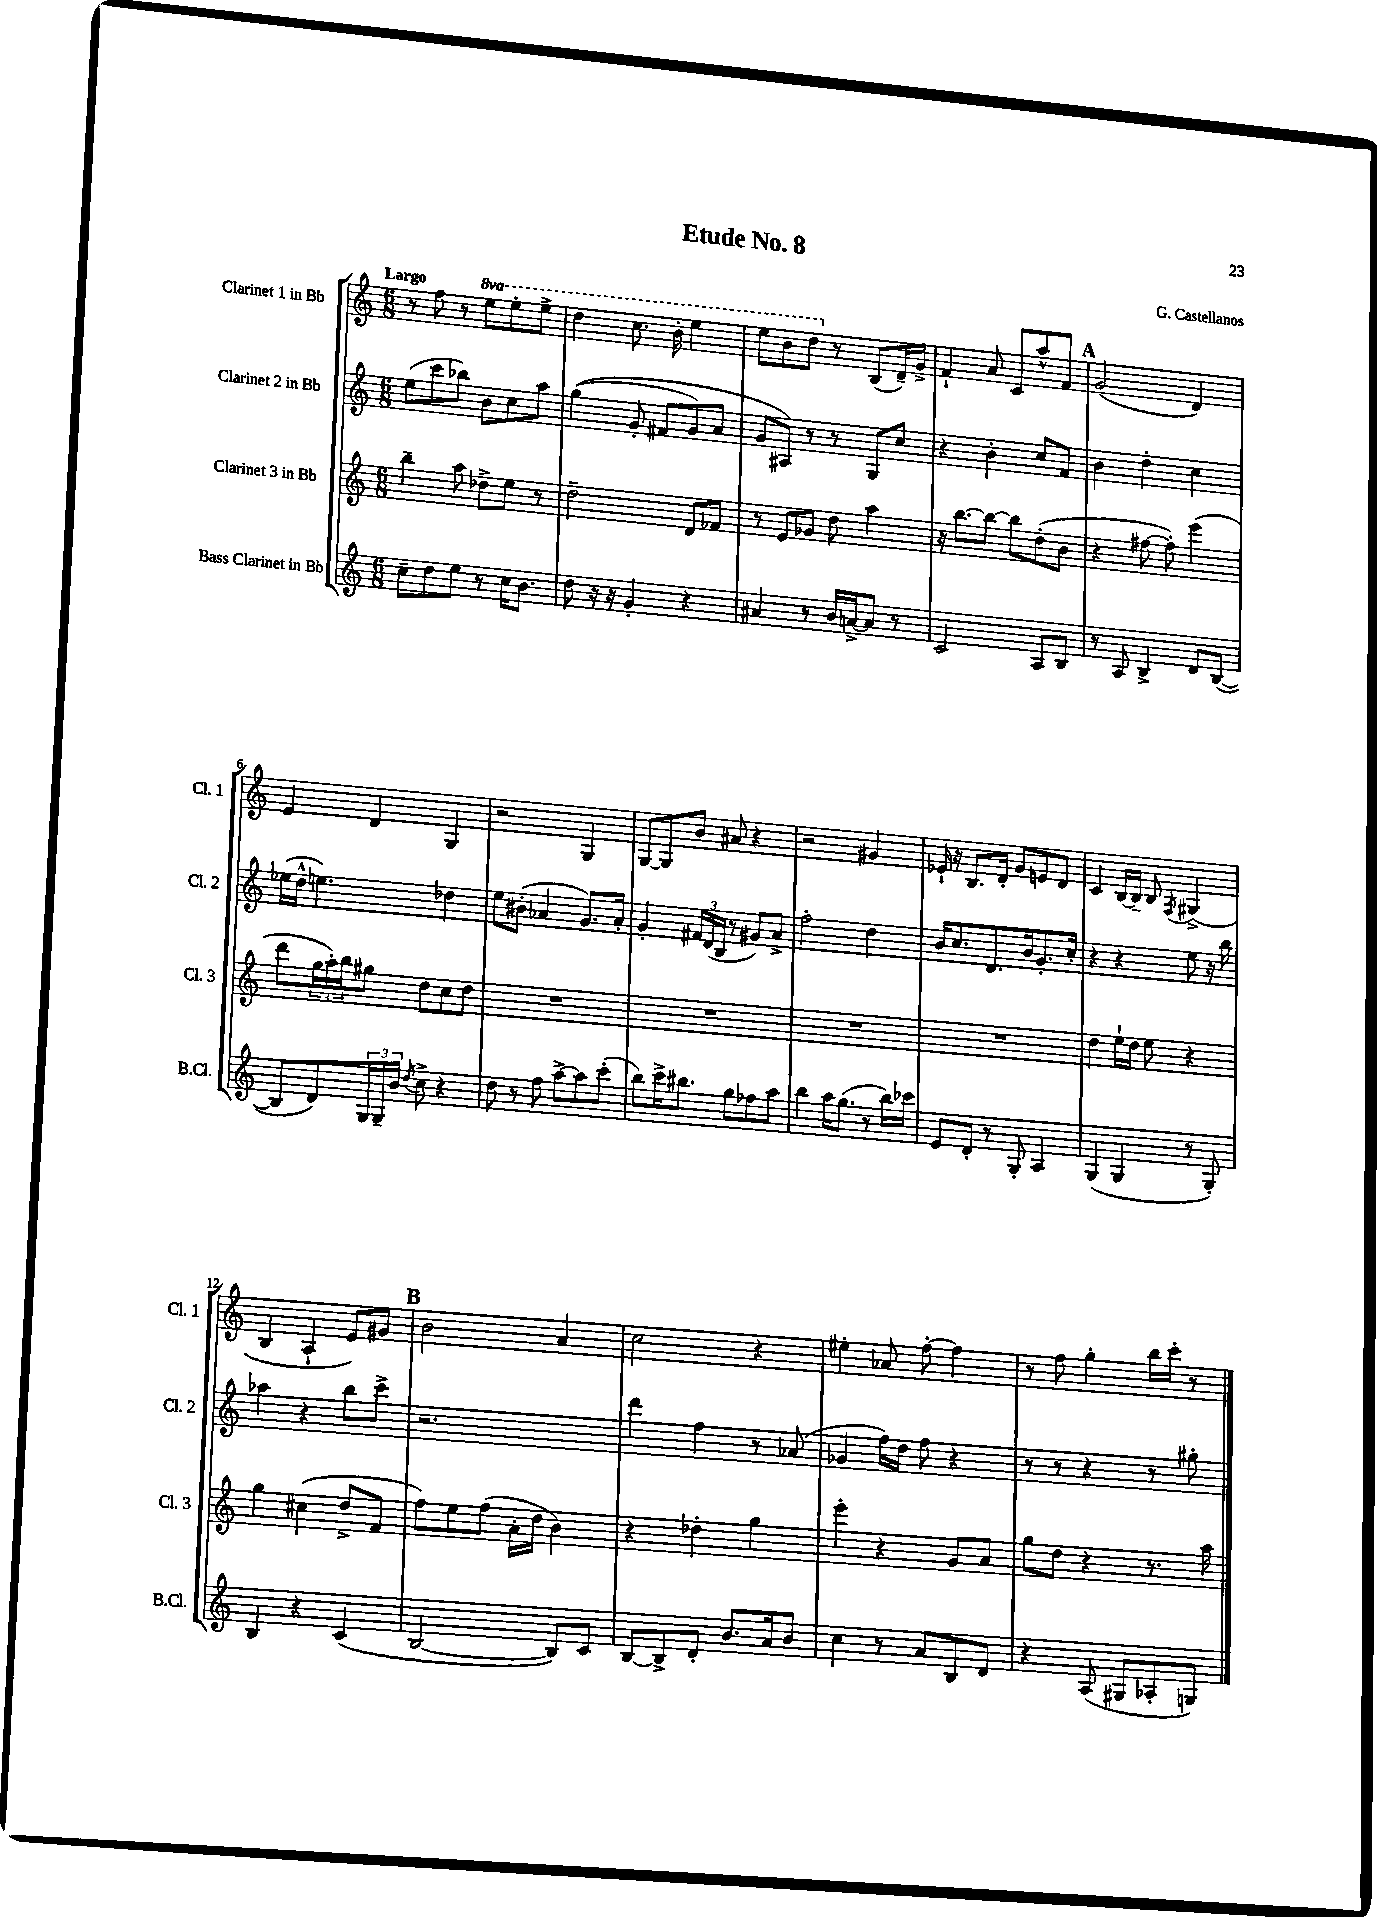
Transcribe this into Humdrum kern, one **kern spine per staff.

**kern	**kern	**kern	**kern
*staff4	*staff3	*staff2	*staff1
*clefG2	*clefG2	*clefG2	*clefG2
*k[]	*k[]	*k[]	*k[]
*M6/8	*M6/8	*M6/8	*M6/8
8cc~\L	4bb~\	(8ee\L	8r
8dd\	.	8ccc\	8ff\
8ee\J	8aa\	8bb-\J)	8r
8r	8dd-^\L	8b\L	8eee\L
16cc\LK	8ee\J	8cc\	8eee'\
8.b\J	.	.	.
.	8r	8aa\J	8eee^\J
=	=	=	=
8dd\	2dd~\	&((4gg\	4ddd\
16r	.	.	.
16r	.	.	.
4g'/	.	8g'/	8.ccc\
.	.	8f#/L	.
.	.	.	16bb'\
4r	8d/L	8g/)	4eee\
.	8f-/J	8a/J	.
=	=	=	=
4a#/	8r	8g/L	8eee\L
.	8e/L	8A#/J&)	8bb\
8r	8g-/J	8r	8ddd\J
16b/LL	8dd\	8r	8r
[16a^/J	.	.	.
8a/]J	4aa\	8G/L	(8B/L
8r	.	8cc/J	16d~/L)
.	.	.	16g^/JJ
=	=	=	=
2c/	16r	4r	4f`/
.	[8.bb\L	.	.
.	8bb\_J	4b'\	8a/
.	8bb\]L	.	8c/L
8A/L	(8dd'\	8cc/L	8aa^^/
8B/J	8b\J	8f/J	8f/J
=	=	=	=
8r	4r	4b\	(2g/
8A/	.	.	.
4B^/	[8ff#\	4dd'\	.
.	8ff#'\])	.	.
8d/L	(4eee\	4cc\	4d/)
([8B/J	.	.	.
=	=	=	=
8B/]L	8ddd\L	(16ee-\LL	4e/
.	.	16dd^^\JJ	.
8d/)	24gg\L	4.ee\)	.
.	24aa'\)	.	.
.	24bb\J	.	.
24G/L	8gg#\J	.	4d/
24G~/	.	.	.
24b/JJ	.	.	.
8qdd/	.	.	.
8cc^\	8dd\L	.	.
4r	8cc\	4dd-\	4G/
.	8dd\J	.	.
=	=	=	=
8dd\	2.r	8ee\L	2r
8r	.	(8b#'\J	.
8ff\	.	4a-/	.
[8aa^\L	.	.	.
8aa\]	.	8.g/L)	4G/
(8ccc'\J	.	.	.
.	.	16a-'/Jk	.
=	=	=	=
8bb\L)	2.r	4g'/	[8G/L
16ccc^\K	.	.	8G/]
8.bb#\J	.	.	.
.	.	24f#/LL	8b/J
.	.	(24d/	.
.	.	24B/JJ	.
8gg\L	.	8r	8a#/
8ff-\	.	8g#/L)	4r
8aa\J	.	8a^/J	.
=	=	=	=
4bb\	2.r	2ff'\	2r
16aa\LK	.	.	.
(8.gg\J	.	.	.
8r	.	4dd\	4g#/
16bb\LL)	.	.	.
16ccc-\JJ	.	.	.
=	=	=	=
8e/L	2.r	16b/LK	16e-`/
.	.	8.cc/	16r
8d'/J	.	.	8.B/L
8r	.	8.d/	.
.	.	.	16d'/Jk
8G'/	.	.	8g/L
.	.	16b/k	.
4A/	.	8.g'/	8e/
.	.	.	8d/J
.	.	16cc'/Jk	.
=	=	=	=
(4G/	4dd\	4r	4c/
4G/	16ee`\LL	4r	[16B/LL
.	16dd\JJ	.	16B~/]JJ
.	8ee\	.	8B/
.	.	.	8qF/
8r	4r	8ee\	(4G#^/
8G'/)	.	16r	.
.	.	16bb\	.
=	=	=	=
4B/	4gg\	4aa-\	4B/
4r	(4cc#\	4r	4A`/
(4c/	8dd^/L	8bb\L	8e/L)
.	8f/J	8ccc^\J	8g#/J
=	=	=	=
[2B/	8ff\L)	2.r	2b\
.	8ee\	.	.
.	(8ff\J	.	.
.	16a'\LL	.	.
.	16dd\JJ	.	.
8B/]L)	4b\)	.	4a/
8c/J	.	.	.
=	=	=	=
[8B/L	4r	4ddd\	2cc\
8B^/]	.	.	.
8d'/J	4dd-'\	4ff\	.
8.b/L	.	.	.
.	4gg\	8r	4r
16a/k	.	.	.
8b/J	.	(8a-/	.
=	=	=	=
4cc\	4eee'\	4g-/	4ee#'\
8r	4r	16ff\LL)	8a-/
.	.	16dd\JJ	.
8a/L	.	8ff\	[8ff'\
8B/	8g/L	4r	4ff\]
8d/J	8a/J	.	.
=	=	=	=
4r	8gg\L	8r	8r
.	8dd\J	8r	8ff\
(8A/	4r	4r	4gg'\
8G#/L	.	.	.
8A-'/	8.r	8r	16bb\LL
.	.	.	16ccc'\JJ
8G/J)	.	8gg#'\	8r
.	16aa\	.	.
==	==	==	==
*-	*-	*-	*-
